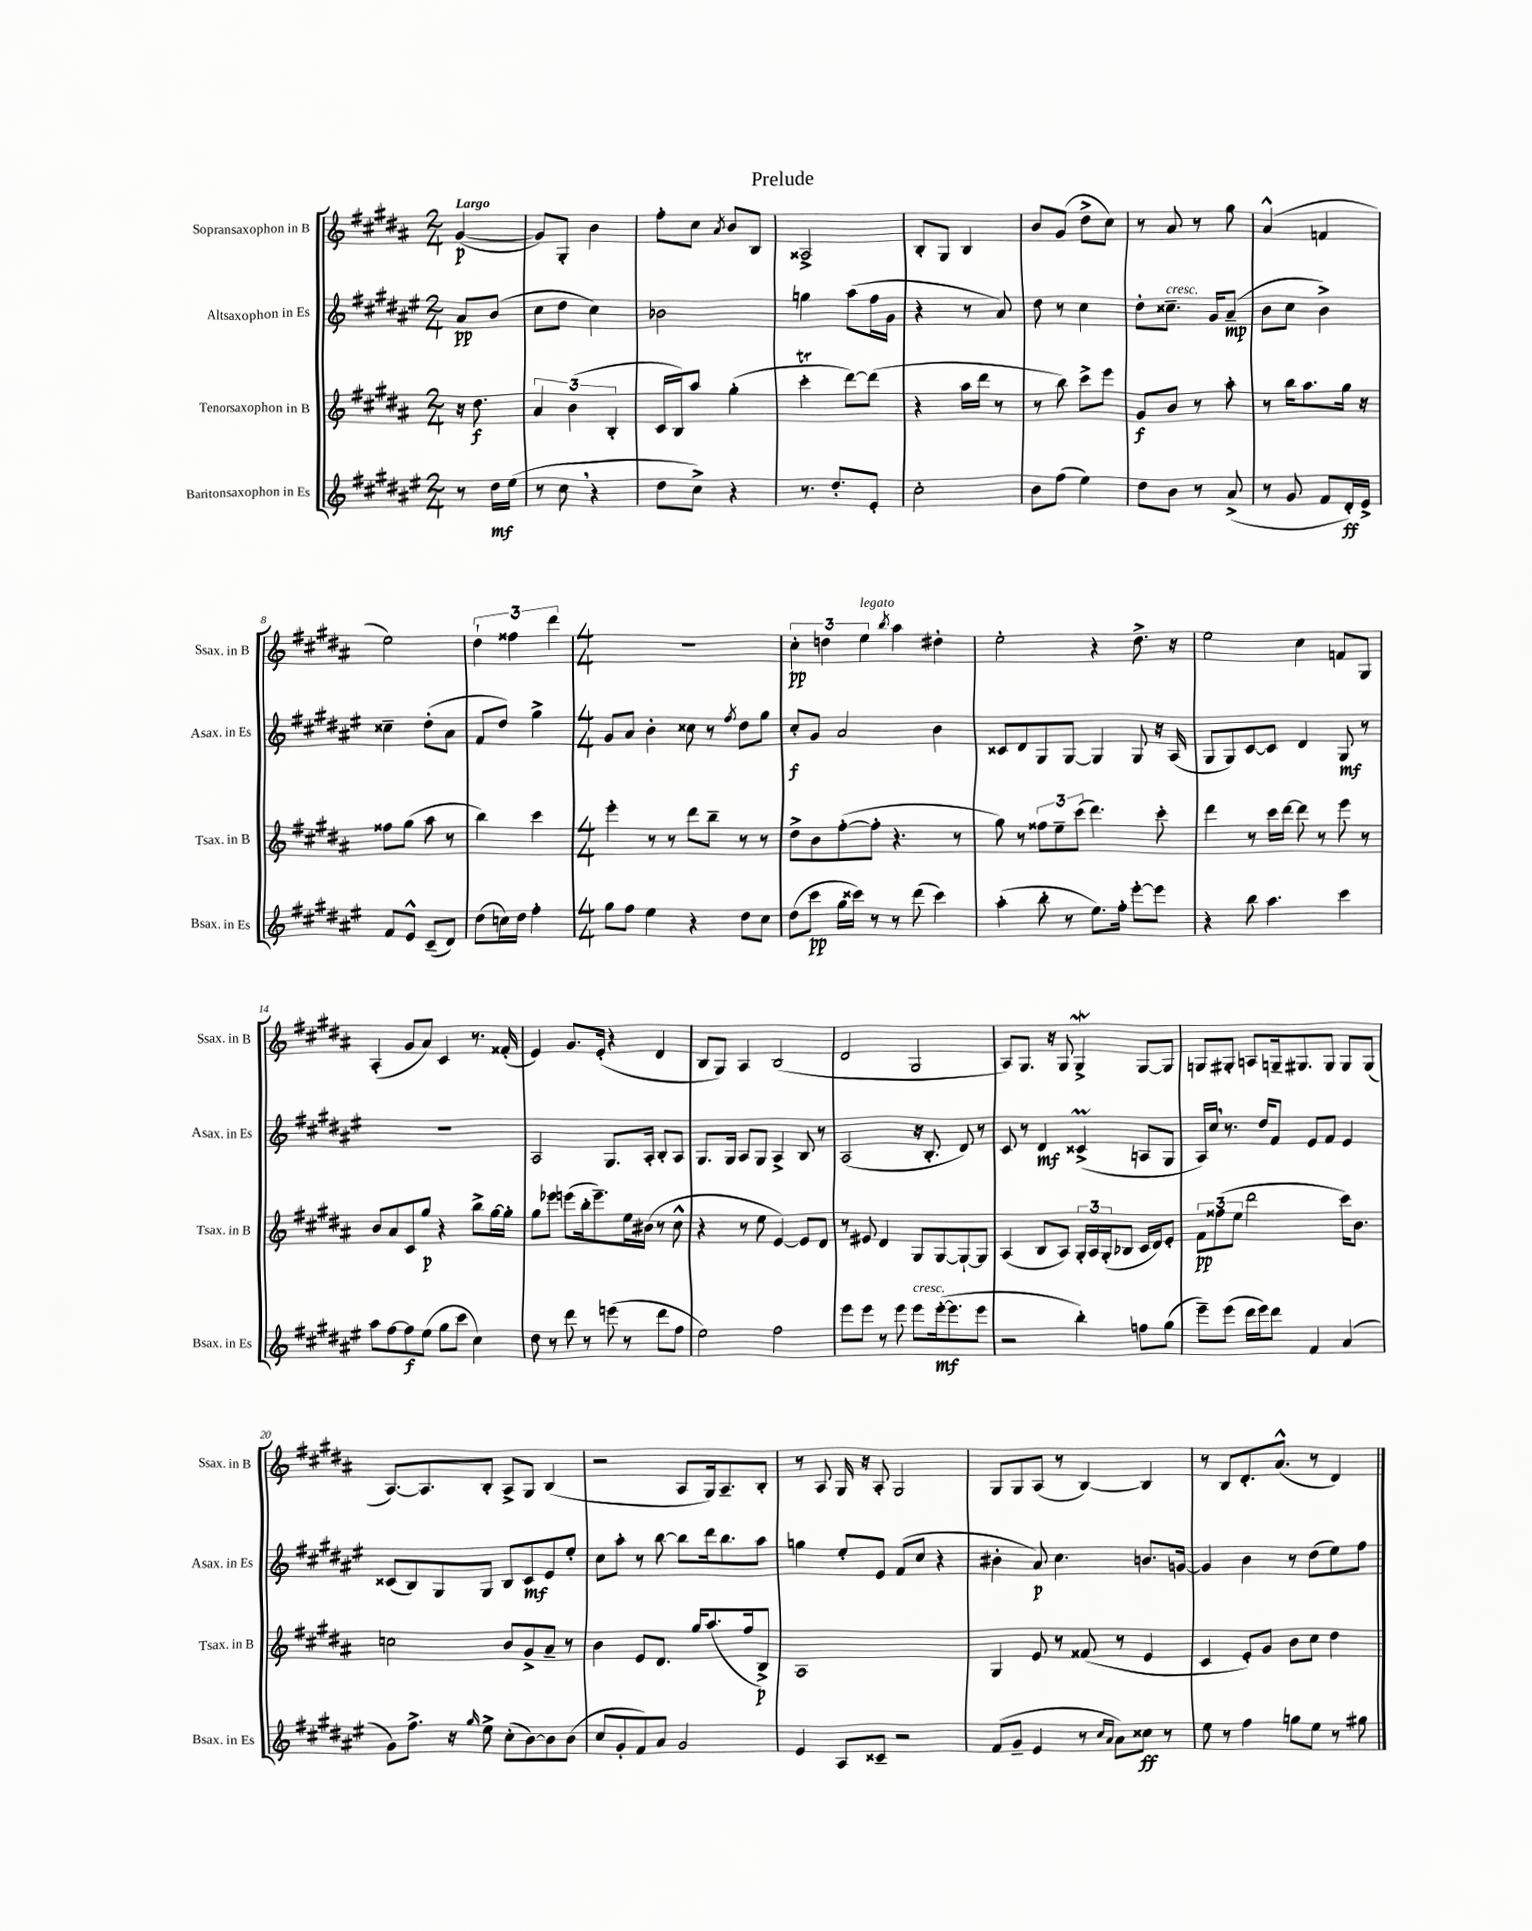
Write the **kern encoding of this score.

**kern	**kern	**kern	**kern
*staff4	*staff3	*staff2	*staff1
*clefG2	*clefG2	*clefG2	*clefG2
*k[f#c#g#d#a#e#]	*k[f#c#g#d#a#]	*k[f#c#g#d#a#e#]	*k[f#c#g#d#a#]
*M2/4	*M2/4	*M2/4	*M2/4
8r	16r	8a#/L	([4g#/
.	8.dd#\	.	.
16dd#\LL	.	(8b/J	.
(16ee#\JJ	.	.	.
=	=	=	=
8r	6a#/	8cc#\L	8g#/]L)
8cc#\	.	8dd#\J	8G#'/J
.	(6b\	.	.
4r	.	4cc#\)	4b\
.	6B'/	.	.
=	=	=	=
8dd#\L	16c#/LL	2b-\	8ff#'\L
.	16B/J)	.	.
8cc#^\J)	8aa#/J	.	8cc#\J
.	.	.	8qa#/
4r	(4gg#'\	.	8b/L
.	.	.	8B/J
=	=	=	=
8.r	4ccc#'\	4gg\	2A##^/
8.dd#'/L	.	.	.
.	[8ddd#\L)	(8aa#\L	.
8e#'/J	(8ddd#\]J	16ff#\L	.
.	.	16g#\JJ	.
=	=	=	=
2cc#'\	4r	4r	8B'/L
.	.	.	8G#/J
.	16aa#\LL	8r	4B/
.	16ddd#\JJ	.	.
.	8r	8a#/)	.
=	=	=	=
8b\L	8r	8dd#\	8b/L
(8ff#\J	8bb\)	8r	(8g#/J
4ee#\)	8ccc#^\L	4cc#\	8dd#^\L
.	8eee\J	.	8cc#\J)
=	=	=	=
8dd#\L	8g#/L	8dd#'\L	8r
8b\J	8b/J	8.cc##~\J	8a#/
8r	8r	.	8r
.	.	16g#/LK	.
(8a#^/	8aa#'\	(8a#~/J	8gg#\
=	=	=	=
8r	8r	8b\L	(4a#^^/
8g#/	16bb\LK	8cc#\J	.
.	8.aa#\	.	.
8f#/L	.	4b^\)	4f/
16d#'/L)	16gg#\Jk	.	.
16e#^/JJ	16r	.	.
=	=	=	=
8f#/L	8ff##\L	4cc##~\	2ee\)
8e#^^/J	(8gg#\J	.	.
(8c#~/L	8aa#\	(8dd#'\L	.
8d#/J)	8r	8a#\J	.
=	=	=	=
(8dd#\L	4bb\)	8f#/L	6dd#`\
16cc\L)	.	8dd#/J)	.
.	.	.	6ff##\
16dd#\JJ	.	.	.
4ff#'\	4ccc#\	4gg#^\	.
.	.	.	6ddd#\
=	=	=	=
*M4/4	*M4/4	*M4/4	*M4/4
8gg#\L	4eee'\	8g#/L	1r
8ff#\J	.	8a#/J	.
4ee#\	8r	4b'\	.
.	8r	.	.
4r	8ddd#\L	8cc##\	.
.	8bb~\J	8r	.
.	.	8qff#/	.
8dd#\L	8r	8dd#\L	.
8cc#\J	8r	8gg#\J	.
=	=	=	=
(8dd#\L	8dd#^\L	8cc#'/L	6cc#'\
8ccc#\J	8b\	8g#/J	.
.	.	.	6dd\
16gg#\LL	([8ff#'\	2a#/	.
16ccc##\JJ)	.	.	.
.	.	.	6ee\
8r	8ff#'\]J	.	.
.	.	.	8qbb/
8r	4.r	.	4aa#\
(8ddd#\	.	.	.
4ccc##\)	.	4b\	4dd#'\
.	8r	.	.
=	=	=	=
(4aa#'\	8gg#\)	8c##/L	2ee'\
.	8r	8d#/	.
8bb'\	12ff##\L	8G#/	.
.	12ee~\	.	.
8r	.	[8G#/J	.
.	(12ccc#\J	.	.
8.ee#\L)	4.ddd#\)	4G#/]	4r
16ff#'\Jk	.	.	.
[8eee#'\L	.	8G#/	8.dd#^\
8eee#\]J	8ccc#'\	16r	.
.	.	(16A#/	16r
=	=	=	=
4r	4ddd#\	8G#/L	2ee\
.	.	8G#/)	.
8bb\	8r	[8c#/	.
4.aa#\	16ccc#\LL	8c#/]J	.
.	[16ddd#\JJ	.	.
.	8ddd#\]	4d#/	4cc#\
.	8r	.	.
4ccc#\	8eee\	8G#/	8f/L
.	8r	8r	8G#/J
=	=	=	=
8aa#\L	8b/L	1r	(4A#'/
[8ff#\	8a#/	.	.
8ff#\]	8c#/	.	8g#/L
(8ee#\J	8gg#/J	.	8a#/J)
8gg#\L	4r	.	4c#/
8ccc#\J	.	.	.
4cc#\)	8bb^\L	.	8.r
.	[16gg#\L	.	.
.	16gg#'\]JJ	.	(16f##'/
=	=	=	=
8dd#\	8gg#\L	2A#/	4e/)
8r	8eee-\J	.	.
8ddd#\	(8eee\L	.	8.g#/L
8r	16bb'\k	.	.
.	8.eee~\)	.	(16e'/Jk
(8eee\	.	8.G#/L	4r
8r	16ee\L	.	.
.	(16b#\JJ	16A#'/Jk	.
8ddd#\L	8r	8B'/L	4d#/
8ff#\J	8cc#^^\	8A#/J	.
=	=	=	=
2ee#\)	4r	8.G#/L	8B/L
.	.	.	8G#/J)
.	.	16G#/Jk	.
.	8r	8A#/L	4A#/
.	8ee\	8G#/J	.
2ff#\	[4e/)	4A#^/	(2B/
.	8e/]L	8B/	.
.	8d#/J	8r	.
=	=	=	=
8eee#\L	8r	(2A#/	2d#/
8eee#\J	8e#/	.	.
8r	4d#/	.	.
8eee#\	.	.	.
8eee#\L	8G#/L	16r	2G#/
.	.	8.B'/	.
([16eee#'\k	[8G#/	.	.
8.eee#\]	.	.	.
.	8G#`/_	8d#/)	.
8eee#\J	8G#/]J	8r	.
=	=	=	=
2r	(4A#/	8c#/	8A#/L)
.	.	8r	8.G#/J
.	8B/L	4d#/	.
.	.	.	16r
.	8A#/J)	.	8G#/
4bb'\)	24G#'/LL	(4c##^/	4G#^/
.	24A#/	.	.
.	(24G#'/J	.	.
.	8B-/J	.	.
8ff\L	16c#/LL	8A/L	[8G#/L
.	16d#/J)	.	.
(8gg#\J	8e'/J	8G#/J	8G#/]J
=	=	=	=
8eee#~\L)	12f#\L	16A#/LL)	8G/L
.	.	16cc#/JJ	.
.	(12ff##\	.	.
(8eee#\J	.	8.r	8G#'/J
.	12ee\J	.	.
16ddd#\LL	2ddd#\	.	8A/L
16eee#\J)	.	16dd#/LK	.
8ddd#\J	.	8f#/J	16G~/k
.	.	.	8.G#/
4f#/	.	8e#/L	.
.	.	8f#/J	8G#/J
(4a#/	16ccc#\LK)	4e#/	8G#/L
.	8.b\J	.	.
.	.	.	(8G#/J
=	=	=	=
8g#\L)	2cc\	(8c##/L	[8.A#/L)
8.ff#^\J	.	8B/)	.
.	.	.	8.A#/]
.	.	8G#/	.
16r	.	.	.
16qqgg#/	.	.	.
8ee#^\	.	8G#/J	8B'/J
(8cc#'\L	8b/L	8B/L	8A#^/L
[8b\)	8g#^/	8c##/	8G#/J
8b\]	8a#~/J	8e#/	(4B/
(8b\J	8r	8ee#'/J	.
=	=	=	=
8cc#/L	4b\	8cc#\L	2r
8g#'/	.	8aa#'\J	.
8f#/)	8e/L	8r	.
8a#/J	8.d#/J	[8bb\	.
2g#/	.	8bb\]L	8A#/L
.	16gg#/LK	.	.
.	(8.aa#/	16ddd#\k	16G#/k)
.	.	8.bb\	8.A#~/
.	16ff#/k	.	.
.	8B^/J)	8aa#\J	8B'/J
=	=	=	=
4e#/	1A#	4gg\	8r
.	.	.	8A#/
8A#/L	.	8ee#'/L	16G#/
.	.	.	16r
8c##~/J	.	8e#/J	8A#'/
2r	.	(8f#/L	2G#/
.	.	8cc#/J	.
.	.	4r	.
=	=	=	=
(8f#/L	4G#/	4b#'\	8G#/L
8g#~/J	.	.	8G#/
4e#/	8e/	8a#/)	(8A#/J
.	8r	4.cc#\	8r
8r	(8f##/	.	[4B/)
16qqcc#/LL	.	.	.
16qqa#/JJ	.	.	.
8a#\L)	8r	.	.
8cc##\J	4e/	8.b/L	4B/]
8r	.	.	.
.	.	[16g/Jk	.
=	=	=	=
8ee#\	4c#/	4g/]	8r
8r	.	.	8B/L
4ff#\	8e'/L)	4b\	8.d#'/
.	8g#/J	.	.
.	.	.	(8.a#^^/J
8gg\L	8b\L	8r	.
8ee#\J	8cc#\J	(8dd#\L	8r
8r	4dd#\	8ee#\)	4d#/)
8gg#\	.	8ff#\J	.
==	==	==	==
*-	*-	*-	*-
